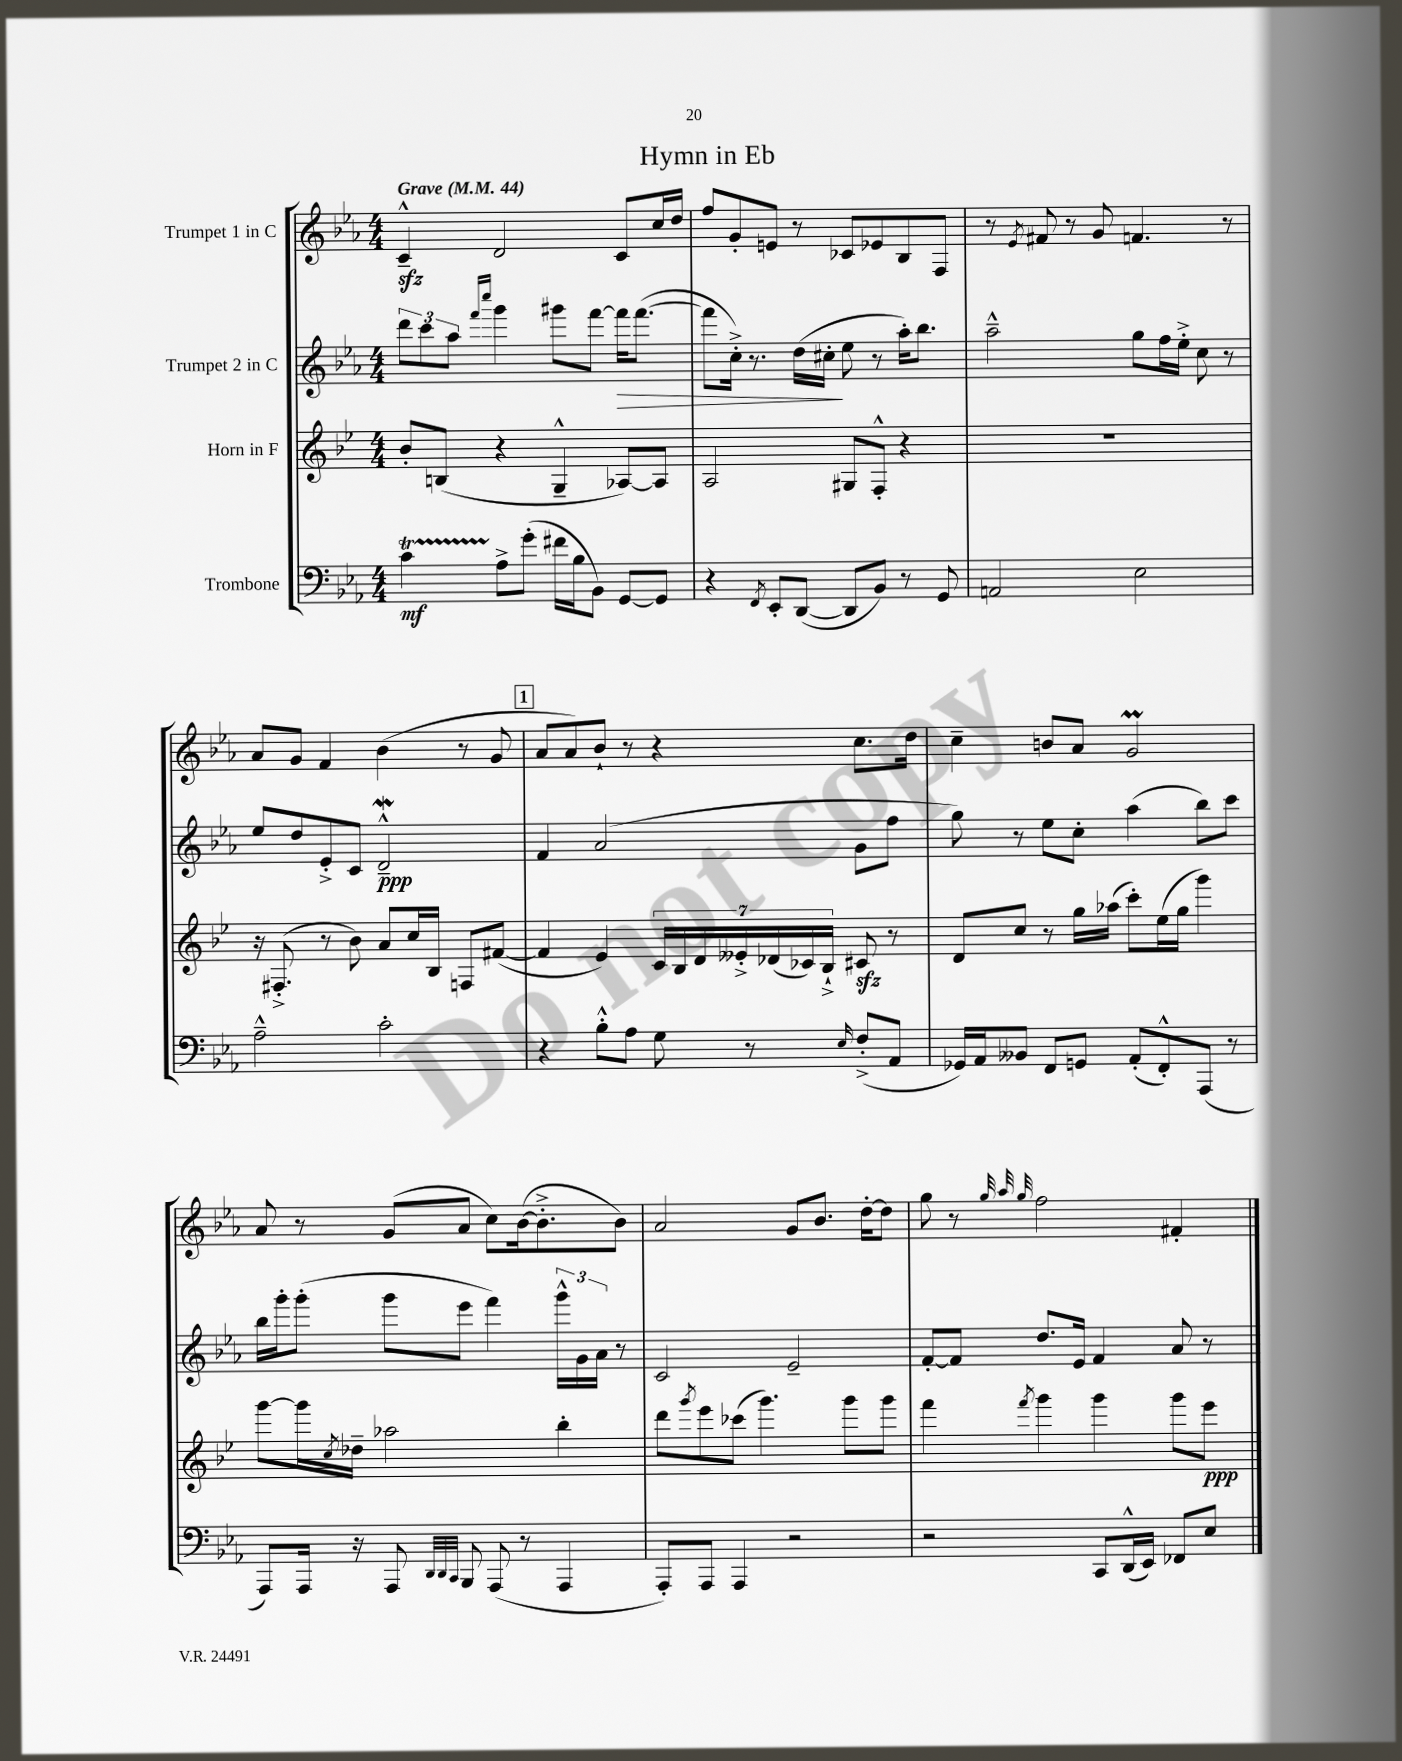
\header { title = "Hymn in Eb" }
<<
\new StaffGroup <<
\new Staff = "s0" \with { instrumentName = "Trumpet 1 in C" } {
    \clef treble \key ees \major \numericTimeSignature \time 4/4 \tempo "Grave" 4 = 44
    c'4---^\sfz d'2 c'8 c''16 d''16 |
    f''8 g'8-. e'8 r8 ces'8 ees'8 bes8 f8 |
    r8 \acciaccatura { ees'8 } fis'8 r8 g'8 f'4. r8 |
    aes'8 g'8 f'4 bes'4( r8 g'8 |
    \mark \markup { \box "1" } aes'8 aes'8) bes'8-! r8 r4 c''8. d''16 |
    c''4-- b'8 aes'8 g'2\prall |
    aes'8 r8 g'8( aes'8 c''8) bes'16~( bes'8.-.-> bes'8) |
    aes'2 g'8 bes'8. d''16~-. d''8 |
    g''8 r8 \grace { g''32 aes''32 g''32 } f''2 fis'4-. \bar "|." |
}
\new Staff = "s1" \with { instrumentName = "Trumpet 2 in C" } {
    \clef treble \key ees \major \numericTimeSignature \time 4/4
    \tuplet 3/2 { d'''8 c'''8 aes''8 } \grace { f'''16 c''''16 } g'''4 gis'''8 f'''8~ f'''16\> f'''8.~( |
    f'''8 c''16-.->) r8. d''16( cis''16-.\! ees''8 r8 aes''16-.) bes''8. |
    aes''2---^ g''8 f''16 ees''16-.-> c''8 r8 |
    ees''8 d''8 ees'8-.-> c'8 d'2---^\mordent\ppp |
    \mark \markup { \box "1" } f'4 aes'2( g'8 f''8 |
    g''8) r8 ees''8 c''8-. aes''4( bes''8) c'''8 |
    bes''16 g'''16-. g'''8-.( g'''8 ees'''8 f'''4) \tuplet 3/2 { g'''16-^ g'16 aes'16 } r8 |
    c'2 ees'2-- |
    f'8~-. f'8 d''8. ees'16 f'4 aes'8 r8 \bar "|." |
}
\new Staff = "s2" \with { instrumentName = "Horn in F" } {
    \clef treble \key bes \major \numericTimeSignature \time 4/4
    bes'8-. b8( r4 g4---^ aes8~) aes8 |
    a2 gis8 f8-.-^ r4 |
    R1 |
    r16 fis8.-.->( r8 bes'8) a'8 c''16 bes16 f8 fis'8~( |
    \mark \markup { \box "1" } fis'4 ees'4) \tuplet 7/4 { c'16 bes16 d'16 eeses'16-.-> des'16( ces'16) bes16-!-> } cis'8\sfz r8 |
    d'8 c''8 r8 g''16 aes''16( c'''8-.) ees''16( g''16 g'''4) |
    g'''8~ g'''16 \acciaccatura { c''8 } des''16-- aes''2 bes''4-. |
    d'''8 \acciaccatura { g'''8 } ees'''8 ces'''8( g'''4.) g'''8 g'''8 |
    f'''4 \acciaccatura { f'''8 } g'''4 g'''4 g'''8 ees'''8\ppp \bar "|." |
}
\new Staff = "s3" \with { instrumentName = "Trombone" } {
    \clef bass \key ees \major \numericTimeSignature \time 4/4
    c'4\startTrillSpan\mf aes8->\stopTrillSpan g'8-.( fis'16 bes16 bes,8) g,8~ g,8 |
    r4 \acciaccatura { f,8 } ees,8-. d,8~( d,8 bes,8) r8 g,8 |
    a,2 ees2 |
    aes2---^ c'2-. |
    \mark \markup { \box "1" } r4 bes8-.-^ aes8 g8 r8 \grace { ees16 } f8-.->( aes,8 |
    ges,16) aes,16 beses,8 f,8 g,8 aes,8-.( f,8-.-^) aes,,8( r8 |
    aes,,8) aes,,16 r16 aes,,8 \grace { d,32 d,32 c,32 } bes,,8 aes,,8( r8 aes,,4 |
    aes,,8-.) aes,,8 aes,,4 r2 |
    r2 c,8 d,16-^( ees,16) fes,8 ees8 \bar "|." |
}
>>
>>
\layout { \context { \Score \remove "Bar_number_engraver" } }
